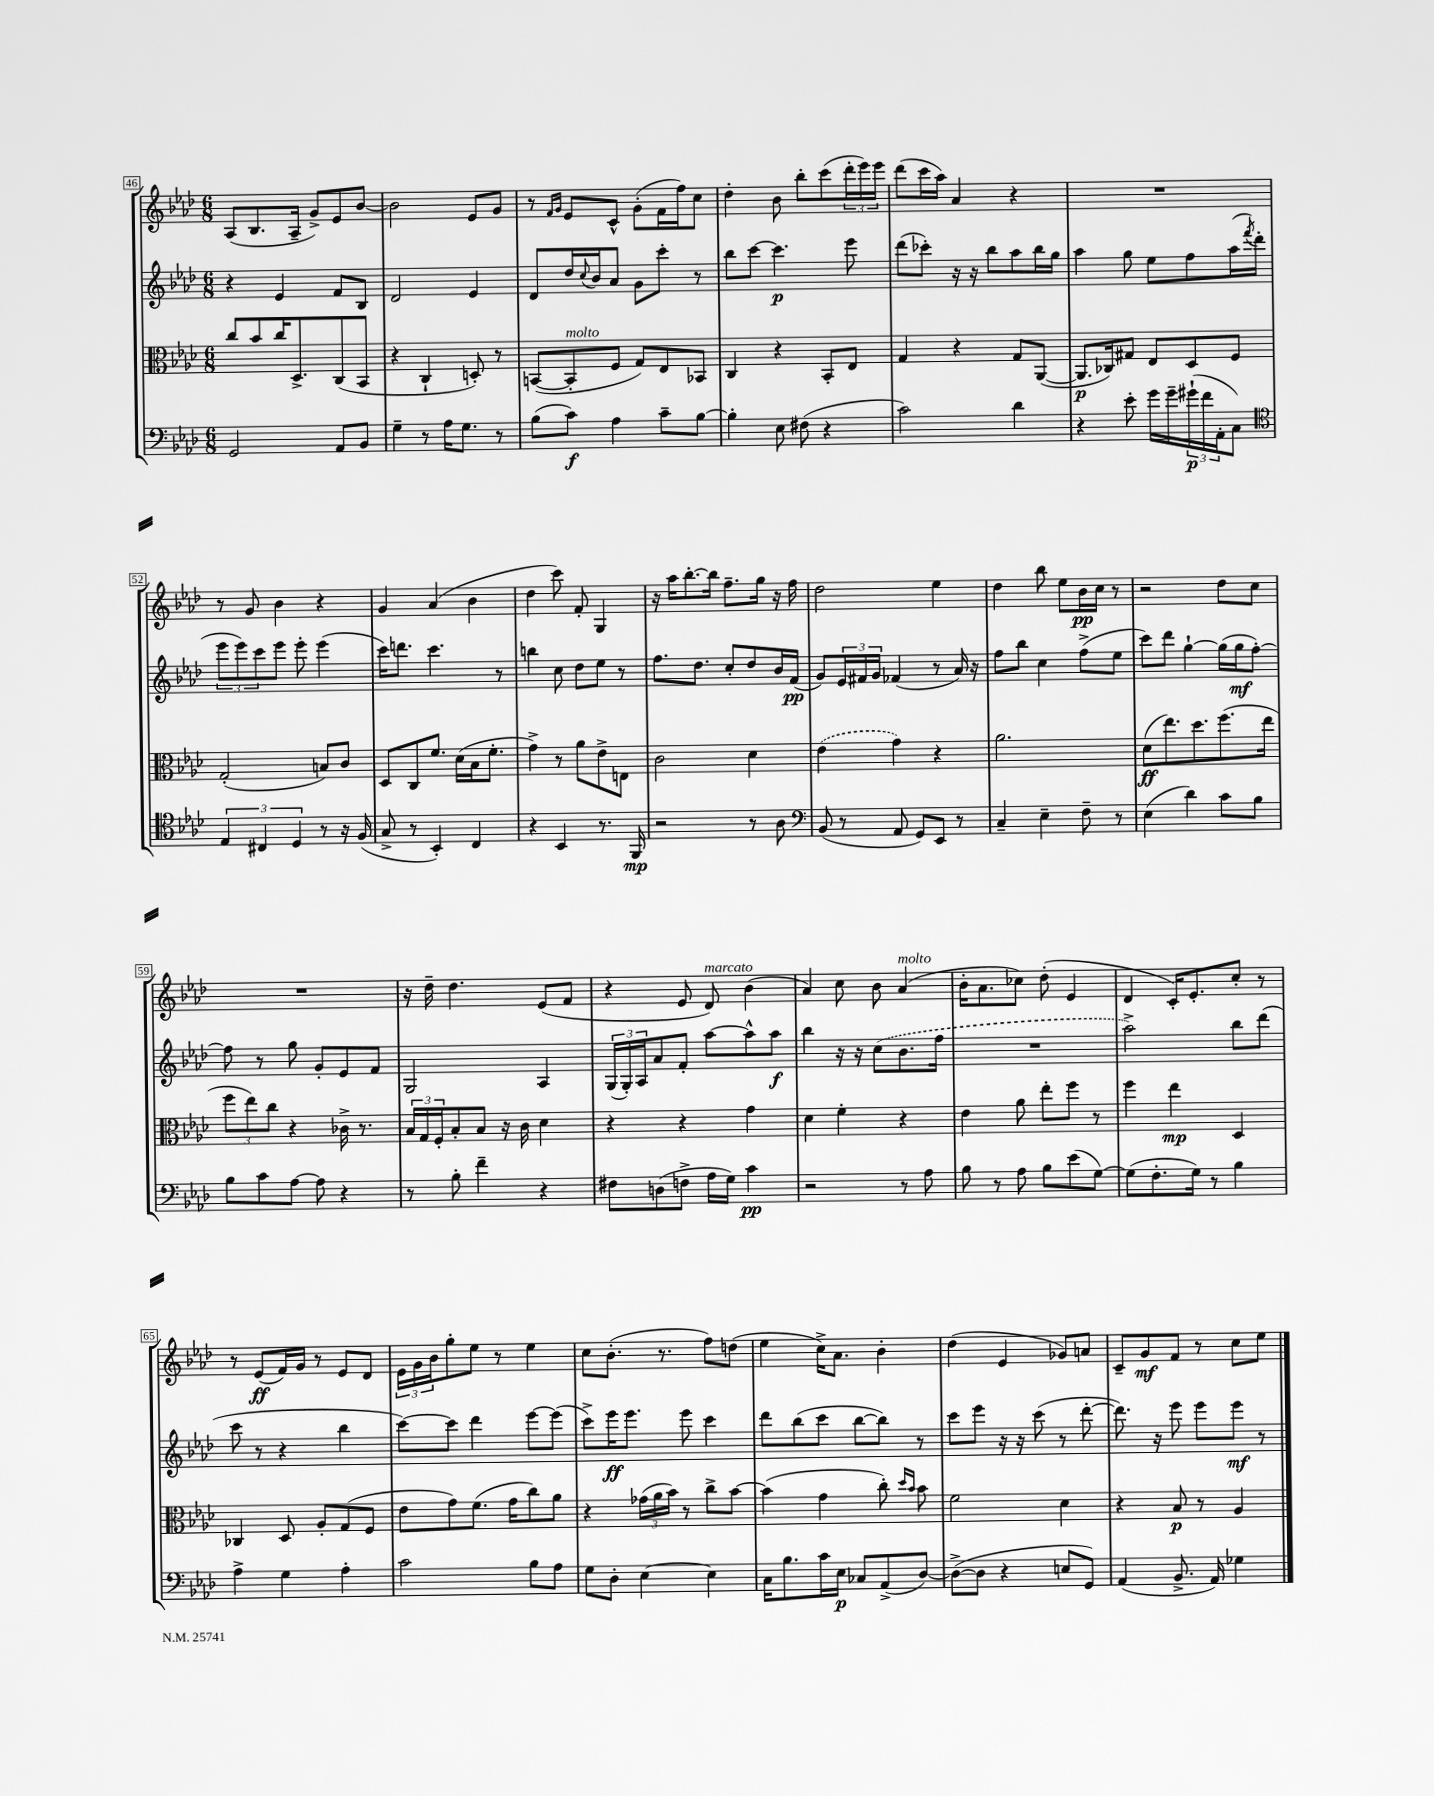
<<
\new StaffGroup <<
\new Staff = "s0" {
    \clef treble \key aes \major \numericTimeSignature \time 6/8
    aes8( bes8. aes16-- g'8->) ees'8 bes'8~ |
    bes'2 ees'8 g'8 |
    r8 \grace { f'16 g'16 } ees'8 c'8-^ g'8-.( f'16 f''16) c''8 |
    des''4-. bes'8 bes''8-. c'''8( \tuplet 3/2 { des'''16-. ees'''16) ees'''16 } |
    des'''8( c'''16 aes''16) aes'4 r4 |
    R2. |
    r8 g'8 bes'4 r4 |
    g'4 aes'4( bes'4 |
    des''4 c'''8) f'8-. g4 |
    r16 aes''16 bes''8.~-. bes''16 f''8.-- g''16 r16 f''16 |
    des''2 ees''4 |
    des''4 bes''8 ees''8 bes'16\pp c''16 r8 |
    r2 des''8 c''8 |
    R2. |
    r16 des''16-- des''4. ees'8( f'8 |
    r4 ees'8 des'8^\markup { \italic "marcato" }) bes'4( |
    aes'4) c''8 bes'8 aes'4^\markup { \italic "molto" }( |
    bes'16-. aes'8. ces''8) des''8-.( ees'4 |
    des'4 c'16-.) ees'8.-. c''8-. r8 |
    r8 ees'8\ff( f'16) g'16 r8 ees'8 des'8 |
    \tuplet 3/2 { ees'16 g'16 bes'16 } g''8-. ees''8 r8 ees''4 |
    c''8 bes'8.-.( r8. f''8) d''8( |
    ees''4 c''16->) aes'8. bes'4-. |
    des''4( ees'4 ges'8) a'8 |
    c'8-- g'8\mf f'8 r8 c''8 ees''8 \bar "|." |
}
\new Staff = "s1" {
    \clef treble \key aes \major \numericTimeSignature \time 6/8
    r4 ees'4 f'8 bes8 |
    des'2 ees'4 |
    des'8 des''16 \appoggiatura { c''8 } bes'16 aes'8 g'8 c'''8-. r8 |
    bes''8 c'''8~ c'''4.\p ees'''8 |
    des'''8( ces'''8-.) r16 r16 bes''8 aes''8 bes''16 g''16 |
    aes''4 g''8 ees''8 f''8 aes''16( \acciaccatura { f'''8 } des'''16-. |
    \tuplet 3/2 { ees'''8 ees'''8) c'''8 } ees'''8 ees'''8-. ees'''4( |
    c'''16) d'''8. c'''4. r8 |
    b''4 c''8 des''8 ees''8 r8 |
    f''8. des''8. c''8-. des''8 bes'16 f'16\pp( |
    g'8) \tuplet 3/2 { ees'16 fis'16 g'16 } fes'4( r8 aes'16) r16 |
    f''8 bes''8 c''4 f''8->( ees''8 |
    c'''8) des'''8 g''4~-! g''16( g''16\mf f''8~-.) |
    f''8 r8 g''8 g'8-. ees'8 f'8 |
    g2 aes4 |
    \tuplet 3/2 { g16( g16-.) aes16 } aes'8 f'8-. aes''8~ aes''8-^ aes''8\f |
    bes''4 r16 r16 \once \slurDashed c''8( bes'8. f''16 |
    R2. |
    aes''2->) bes''8 des'''8( |
    c'''8 r8 r4 bes''4 |
    c'''8~) c'''8 des'''4 ees'''8~ ees'''8( |
    c'''8->) ees'''16\ff ees'''8. ees'''8 c'''4 |
    des'''8 bes''8( c'''8 bes''8~ bes''8) r8 |
    c'''8 ees'''8 r16 r16 c'''8( r8 des'''8~-. |
    des'''8.) r16 ees'''8 ees'''8 ees'''8\mf r8 \bar "|." |
}
\new Staff = "s2" {
    \clef alto \key aes \major \numericTimeSignature \time 6/8
    c''8 bes'8 c''16 des8.-> c8( bes,8 |
    r4 c4-! d8-.) r8 |
    b,8~( b,8-.^\markup { \italic "molto" } f8 g8) ees8 bes,8 |
    c4 r4 bes,8-. ees8 |
    g4 r4 g8 aes,8~( |
    aes,8.\p ces16) gis8 ees8 des8 f8 |
    g2-.( b8) c'8 |
    des8 c8 f'8. des'16( bes16 f'8.-. |
    g'4->) r8 aes'8 ees'8-> e8 |
    c'2 des'4 |
    \once \slurDashed ees'4( g'4) r4 |
    aes'2. |
    des'8\ff( ees''8.) des''8. f''8.( ees''16 |
    \tuplet 3/2 { f''8 ees''8) c''8 } r4 ces'16-> r8. |
    \tuplet 3/2 { bes16 g16 f16-. } bes8-. bes8 r16 c'16 des'4 |
    r4 r4 g'4 |
    des'4 f'4-. r4 |
    ees'4 aes'8 ees''8-. f''8 r8 |
    f''4 ees''4\mp des4 |
    ces4 des8 aes8-. g8( f8 |
    ees'8 g'8) f'8.( g'16 c''8) aes'8 |
    r4 \tuplet 3/2 { ges'16( aes'16 bes'16) } r8 c''8-> bes'8~ |
    bes'4( g'4 c''8-.) \grace { des''16 bes'16 } bes'8 |
    f'2 des'4 |
    r4 bes8\p r8 aes4 \bar "|." |
}
\new Staff = "s3" {
    \clef bass \key aes \major \numericTimeSignature \time 6/8
    g,2 aes,8 bes,8 |
    g4-- r8 aes16 g8. r8 |
    bes8( c'8\f) aes4 c'8-- bes8~ |
    bes4-. ees8 fis8( r4 |
    c'2) des'4 |
    r4 ees'8-. g'16 g'16-- \tuplet 3/2 { gis'16-!\p( f'16 aes,16-. } c8) |
    \clef tenor \tuplet 3/2 { ees4 cis4 des4 } r8 r16 f16( |
    g8-> r8 bes,4-.) c4 |
    r4 bes,4 r8. f,16\mp |
    r2 r8 aes8 |
    \clef bass bes,8( r8 aes,8 g,8) ees,8 r8 |
    c4-- ees4-- f8-- r8 |
    ees4( des'4) c'8 bes8 |
    bes8 c'8 aes8~ aes8 r4 |
    r8 bes8-. f'4-- r4 |
    fis8 d8( f8-> aes16 g16) c'4\pp |
    r2 r8 aes8 |
    bes8 r8 aes8 bes8 ees'8( g8~) |
    g8( f8.-. g16) r8 bes4 |
    aes4-> g4 aes4-. |
    c'2 bes8 aes8 |
    g8 des8-. ees4~ ees4 |
    c16 bes8. c'16 ees16\p ces8 aes,8->( des8~) |
    des8~->( des8 r4 e8 g,8) |
    aes,4( bes,8.-> aes,16) ges4 \bar "|." |
}
>>
>>
\layout { \context { \Score currentBarNumber = #46 \override BarNumber.stencil = #(make-stencil-boxer 0.1 0.3 ly:text-interface::print) } }
